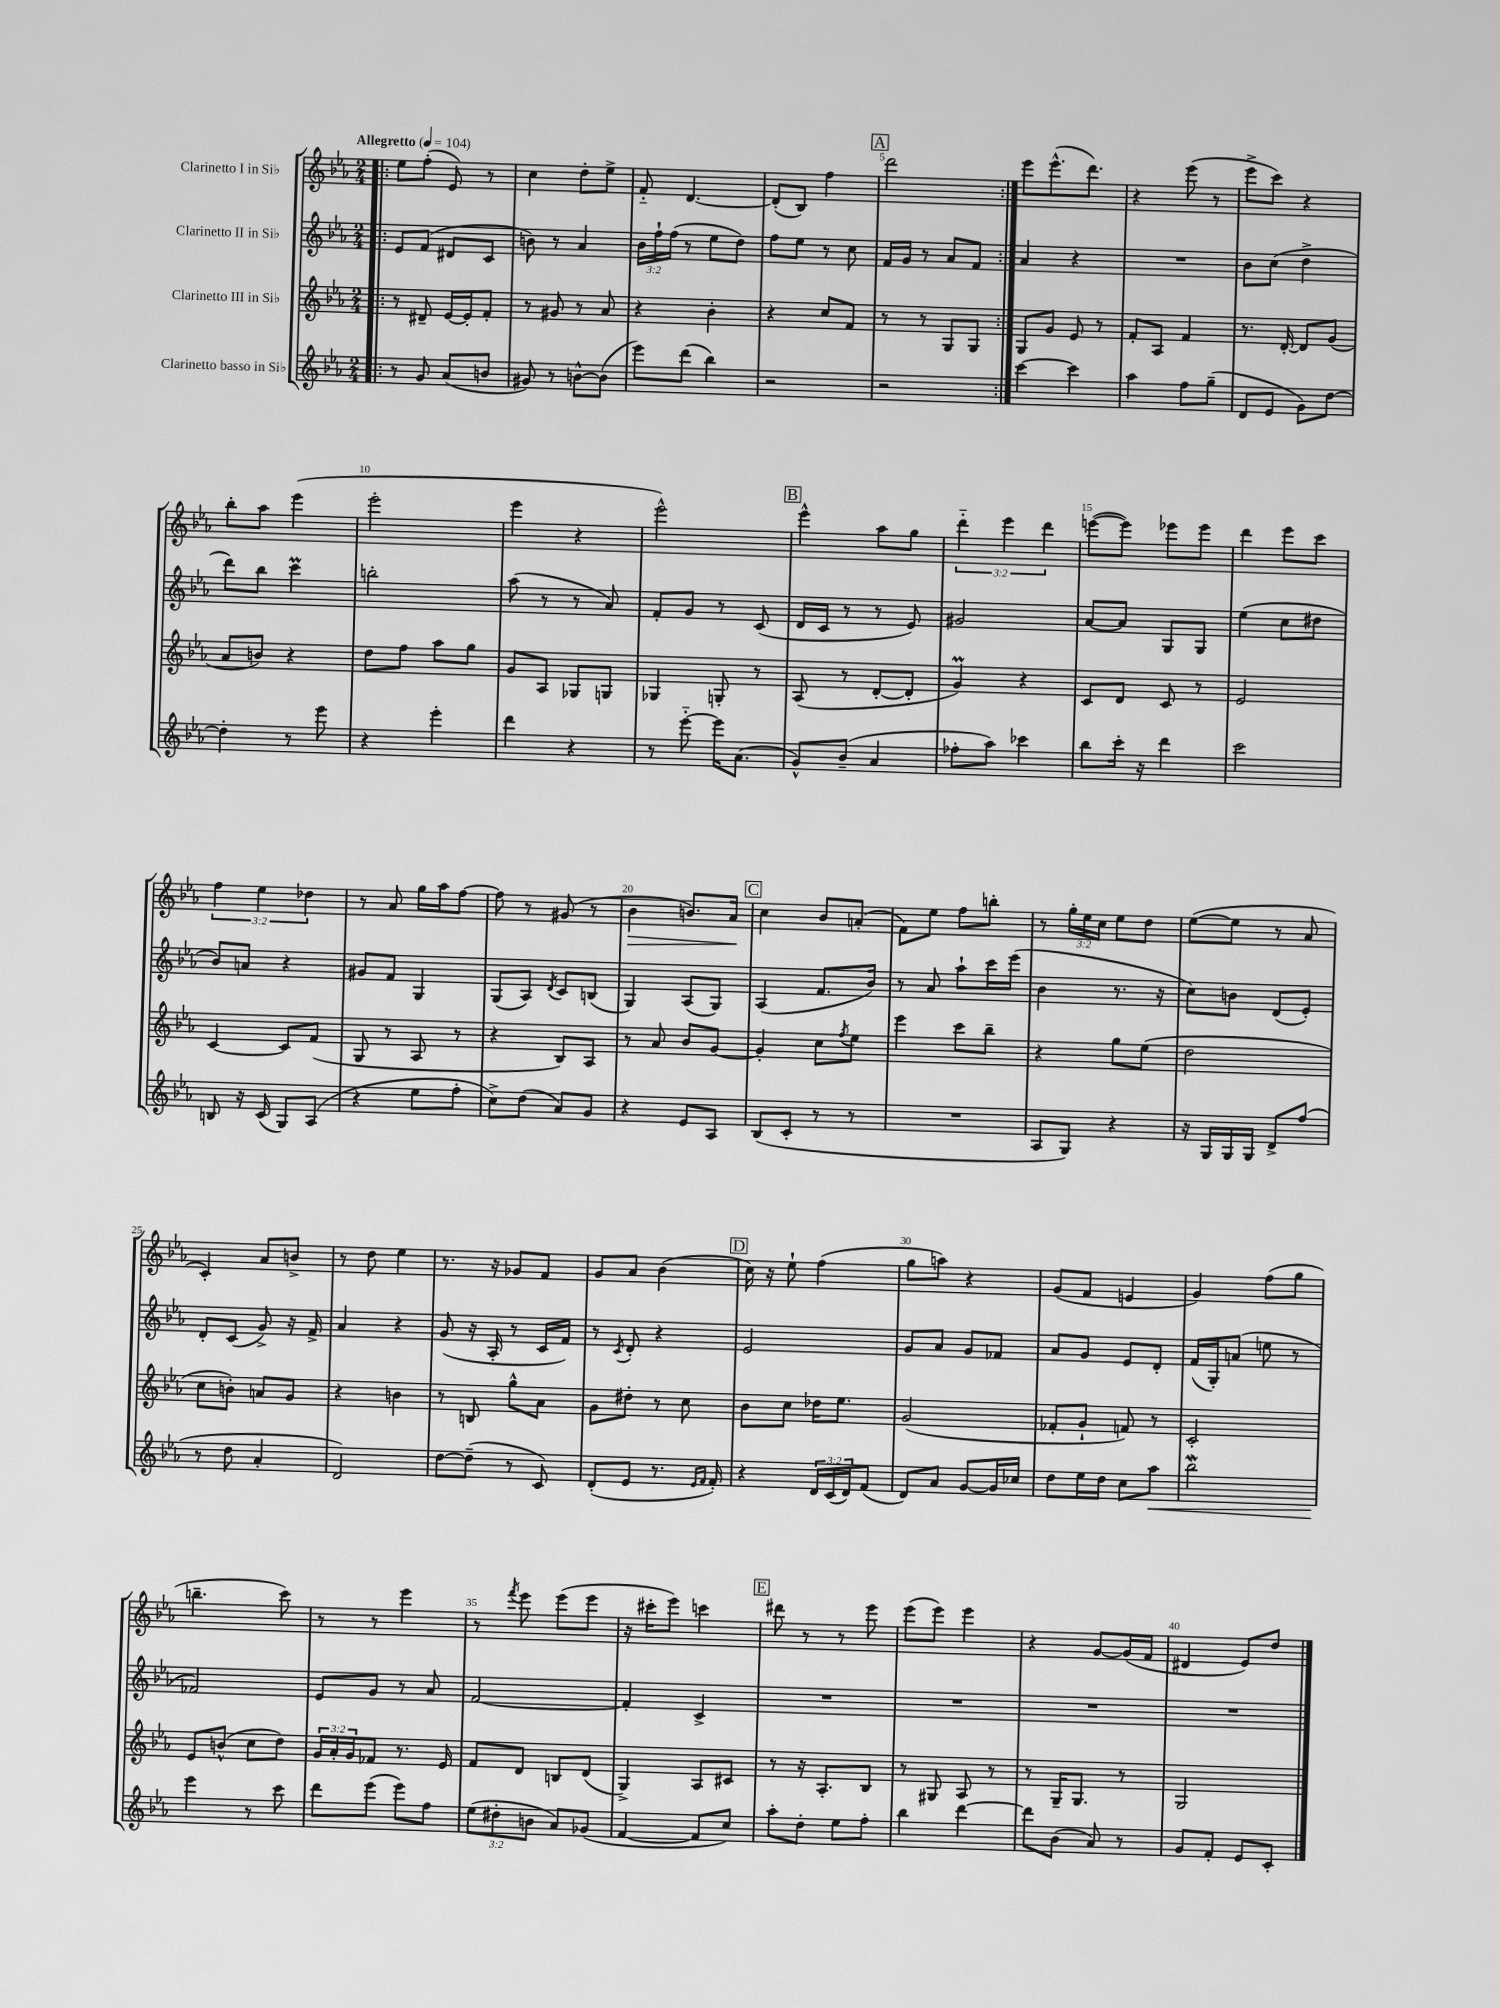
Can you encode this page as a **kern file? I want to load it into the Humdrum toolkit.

**kern	**dynam	**kern	**kern	**kern	**dynam
*part4	*part4	*part3	*part2	*part1	*part1
*staff4	*staff4	*staff3	*staff2	*staff1	*staff1
*I"Clarinetto basso in Si♭	*	*I"Clarinetto III in Si♭	*I"Clarinetto II in Si♭	*I"Clarinetto I in Si♭	*
*clefG2	*	*clefG2	*clefG2	*clefG2	*
*k[b-e-a-]	*	*k[b-e-a-]	*k[b-e-a-]	*k[b-e-a-]	*
*M2/4	*	*M2/4	*M2/4	*M2/4	*
*MM104	*	*MM104	*MM104	*MM104	*
=1!|:	=1!|:	=1!|:	=1!|:	=1!|:	=1!|:
!	!	!	!	!LO:TX:a:B:t=Allegretto	!
8r	.	8r	8e-/L	8ee-\L	.
8g/	.	8d#X~/	(8f/J	(8ff'\J	.
(8a-/L	.	[16e-/LL	8d#X/L	8e-/)	.
.	.	16e-'/J]	.	.	.
8bn/J	.	8f'/J	8c/J	8r	.
=2	=2	=2	=2	=2	=2
8g#X/)	.	8r	8bn\)	4cc\	.
8r	.	8g#X/	8r	.	.
[8bn^^\L	.	8r	4a-/	8dd'\L	.
(8b\J]	.	8a-/	.	8ee-^\J	.
=3	=3	=3	=3	=3	=3
8eee-\L)	.	4r	24b-\LL	8f/	.
.	.	.	24ff`\	.	.
.	.	.	(24ff\JJ	.	.
(8ddd\J	.	.	8r	[4.d/	.
4bb-\)	.	4b-'\	8ee-\L	.	.
.	.	.	8dd\J)	.	.
=4	=4	=4	=4	=4	=4
2r	.	4r	8ff\L	(8d'/L]	.
.	.	.	8ee-\J	8B-/J)	.
.	.	8cc/L	8r	4ff\	.
.	.	8f/J	8cc\	.	.
!!LO:REH:place=s1:t=A
=5	=5	=5	=5	=5	=5
2r	.	8r	16f/LL	2ddd\	.
.	.	.	16g/JJ	.	.
.	.	8r	8r	.	.
.	.	8G/L	8a-/L	.	.
.	.	8G/J	8f/J	.	.
=6:|!	=6:|!	=6:|!	=6:|!	=6:|!	=6:|!
[4ccc\	.	8G/L	4a-/	8eee-\L	.
.	.	8g/J	.	(8.eee-^^\	.
4ccc\]	.	8e-/	4r	.	.
.	.	.	.	8.ddd\J)	.
.	.	8r	.	.	.
=7	=7	=7	=7	=7	=7
4aa-\	.	8f'/L	2r	4r	.
.	.	8A-/J	.	.	.
8ff\L	.	4f/	.	(8eee-\	.
(8gg~\J	.	.	.	8r	.
=8	=8	=8	=8	=8	=8
8d/L	.	8.r	8b-\L	8eee-^\L	.
8e-/J	.	.	(8cc\J	8ccc\J)	.
.	.	[16d'/	.	.	.
8g\L)	.	8d/L]	4dd^\	4r	.
[8dd\J	.	(8g/J	.	.	.
!!LO:LB:g=z
=9	=9	=9	=9	=9	=9
4dd'\]	.	8a-/L	8ddd\L)	8bb-'\L	.
.	.	8bn/J)	8bb-\J	8aa-\J	.
8r	.	4r	4cccM\	(4eee-\	.
8eee-\	.	.	.	.	.
=10	=10	=10	=10	=10	=10
4r	.	8dd\L	2bbn'\	2eee-'\	.
.	.	8ff\J	.	.	.
4eee-'\	.	8aa-\L	.	.	.
.	.	8gg\J	.	.	.
=11	=11	=11	=11	=11	=11
4ddd\	.	8g/L	(8aa-\	4eee-\	.
.	.	8A-/J	8r	.	.
4r	.	8G-X/L	8r	4r	.
.	.	8Gn/J	8a-/)	.	.
=12	=12	=12	=12	=12	=12
8r	.	4G-X/	8f'/L	2eee-^^\)	.
[8eee-\	.	.	8g/J	.	.
16eee-\KL]	.	8Gn'/	8r	.	.
(8.a-\J	.	.	.	.	.
.	.	8r	(8c/	.	.
!!LO:REH:place=s1:t=B
=13	=13	=13	=13	=13	=13
8g^^/L)	.	(8A-/	16d/LL	4eee-^^\	.
.	.	.	16c/JJ	.	.
(8b-~/J	.	8r	8r	.	.
4a-/	.	[8d'/L	8r	8aa-\L	.
.	.	8d'/J]	8e-/)	8gg\J	.
=14	=14	=14	=14	=14	=14
8ff-X'\L	.	4gm/)	2g#X/	6ddd\	.
8aa-\J)	.	.	.	.	.
.	.	.	.	6eee-\	.
4ccc-X\	.	4r	.	.	.
.	.	.	.	6ddd\	.
=15	=15	=15	=15	=15	=15
8bb-\L	.	8c/L	[8a-/L	([8eeen\L	.
16ccc'\Jk	.	8d/J	8a-/J]	8eee\J])	.
16r	.	.	.	.	.
4ddd\	.	8c/	8G/L	8eee-X\L	.
.	.	8r	8G/J	8eee-\J	.
=16	=16	=16	=16	=16	=16
2ccc\	.	2e-/	(4ee-\	4ddd\	.
.	.	.	8cc\L	8eee-\L	.
.	.	.	8dd#X\J	8ccc\J	.
!!LO:LB:g=z
=17	=17	=17	=17	=17	=17
8Bn/	.	[4c/	8b-/L)	6ff\	.
16r	.	.	8an/J	.	.
.	.	.	.	6ee-\	.
(16c/	.	.	.	.	.
8G/L)	.	8c/L]	4r	.	.
.	.	.	.	6dd-X\	.
(8A-/J	.	(8f/J	.	.	.
=18	=18	=18	=18	=18	=18
4r	.	8G/	8g#X/L	8r	.
.	.	8r	8f/J	8a-/	.
8ee-\L	.	8A-/	4G/	16gg\LL	.
.	.	.	.	16aa-\J	.
8ff'\J	.	8r	.	[8ff\J	.
=19	=19	=19	=19	=19	=19
8cc^\L)	.	4r	(8G/L	8ff\]	.
(8dd\J	.	.	8A-/J)	8r	.
.	.	.	8qd/	.	.
8a-/L)	.	8B-/L)	8c/L	(8g#X/	.
8g/J	.	8A-/J	(8Bn/J	8r	.
=20	=20	=20	=20	=20	=20
!	!	!	!	!	!LO:HP:b
4r	.	8r	4G/)	4b-\	>
.	.	8a-/	.	.	.
8e-/L	.	8b-/L	(8A-/L	8.bn/L)	.
8A-/J	.	[8g/J	8G/J)	.	.
.	.	.	.	16a-/Jk	.
.	.	.	.	.	]
!!LO:REH:place=s1:t=C
=21	=21	=21	=21	=21	=21
(8B-/L	.	4g'/]	(4A-/	4cc\	.
8c'/J	.	.	.	.	.
8r	.	8cc\L	8.f/L	8b-/L	.
.	.	8qff/	.	.	.
8r	.	8ee-\J	.	(8an'/J	.
.	.	.	16b-/Jk)	.	.
=22	=22	=22	=22	=22	=22
2r	.	4eee-\	8r	8f\L)	.
.	.	.	8a-/	8ee-\J	.
.	.	8ccc\L	8aa-`\L	8ff\L	.
.	.	8bb-~\J	16ccc\L	8bbn'\J	.
.	.	.	(16eee-\JJ	.	.
=23	=23	=23	=23	=23	=23
8A-/L	.	4r	4b-\	8r	.
8G/J)	.	.	.	24gg'\LL	.
.	.	.	.	24ee-\	.
.	.	.	.	24cc\JJ	.
4r	.	8gg\L	8.r	8ee-\L	.
.	.	(8ee-\J	.	8dd\J	.
.	.	.	16r	.	.
=24	=24	=24	=24	=24	=24
16r	.	2dd\	8cc\L)	([8ee-\L	.
16G/LL	.	.	.	.	.
16G/	.	.	8bn\J	8ee-\J]	.
16G/JJ	.	.	.	.	.
8d^/L	.	.	(8d/L	8r	.
(8ff/J	.	.	8e-'/J)	8a-/	.
!!LO:LB:g=z
=25	=25	=25	=25	=25	=25
8r	.	8cc\L	8d'/L	4c'/)	.
8dd\	.	8bn'\J)	(8c/J	.	.
4a-'/	.	8an/L	8g^/)	8a-/L	.
.	.	8g/J	16r	8bn^/J	.
.	.	.	16f^/	.	.
=26	=26	=26	=26	=26	=26
2d/)	.	4r	4a-/	8r	.
.	.	.	.	8dd\	.
.	.	4bn\	4r	4ee-\	.
=27	=27	=27	=27	=27	=27
[8dd\L	.	8r	(8g/	8.r	.
(8dd~\J]	.	8Bn/	16r	.	.
.	.	.	16A-'/	16r	.
8r	.	8gg^^\L	8r	8g-X/L	.
8c/)	.	8a-\J	16c/LL	8f/J	.
.	.	.	16f/JJ)	.	.
=28	=28	=28	=28	=28	=28
(8d'/L	.	8g\L	8r	8g/L	.
.	.	.	8qc/	.	.
8e-/J	.	8dd#X'\J	8d'/	8a-/J	.
8.r	.	8r	4r	(4b-\	.
.	.	8cc\	.	.	.
16qqe-/LL	.	.	.	.	.
16qqf/JJ	.	.	.	.	.
16f'/)	.	.	.	.	.
!!LO:REH:place=s1:t=D
=29	=29	=29	=29	=29	=29
4r	.	8b-\L	2e-/	16cc\)	.
.	.	.	.	16r	.
.	.	8cc\J	.	8ee-`\	.
24d/LL	.	16dd-X\KL	.	(4ff\	.
(24c/	.	.	.	.	.
.	.	8.ee-\J	.	.	.
24d/J)	.	.	.	.	.
(8f/J	.	.	.	.	.
=30	=30	=30	=30	=30	=30
8d/L)	.	(2g/	8g/L	8gg\L	.
8a-/J	.	.	8a-/J	8aan\J)	.
[8g/L	.	.	8g/L	4r	.
16g/L]	.	.	8f-X/J	.	.
16cc-X/JJ	.	.	.	.	.
=31	=31	=31	=31	=31	=31
8dd\L	.	8f-X'/L	8a-/L	(8g/L	.
16ee-\L	.	8g`/J	8g/J	8f/J	.
16dd\JJ	.	.	.	.	.
8cc\L	.	8fn/)	8e-/L	4en/	.
!	!LO:HP:b	!	!	!	!
8aa-\J	<	8r	8d'/J	.	.
=32	=32	=32	=32	=32	=32
2bb-W\	.	2c'/	(16f/LL	4g/)	.
.	.	.	16G'/J)	.	.
.	.	.	(8an/J	.	.
.	.	.	8een\	(8ff\L	.
.	.	.	8r	8gg\J	.
!!LO:LB:g=z
=33	=33	=33	=33	=33	=33
4eee-\	.	8e-/L	2f-X/)	4.bbn~\	.
.	.	(8bn^^/J	.	.	.
8r	[	8cc\L	.	.	.
8ccc\	.	8dd\J)	.	8ccc\)	.
=34	=34	=34	=34	=34	=34
8ddd\L	.	24g/LL	8e-/L	8r	.
.	.	24a-'/	.	.	.
.	.	24g/J	.	.	.
(8eee-\J	.	8f-X/J	8g/J	8r	.
8eee-\L)	.	8.r	8r	4eee-\	.
8ff\J	.	.	8a-/	.	.
.	.	16e-/	.	.	.
=35	=35	=35	=35	=35	=35
(12ee-\L	.	8f/L	[2f/	8r	.
12dd#X'\	.	.	.	.	.
.	.	.	.	8qfff/	.
.	.	8d/J	.	8eee-\	.
12bn\J	.	.	.	.	.
8a-/L)	.	8Bn/L	.	(8eee-\L	.
(8g-X/J	.	(8d/J	.	8eee-\J	.
=36	=36	=36	=36	=36	=36
[4f/	.	4G^/)	4f'/]	16r	.
.	.	.	.	16ccc#X'\KL	.
.	.	.	.	8eee-\J)	.
8f/L]	.	8A-/L	4c^/	4cccn\	.
8cc/J)	.	8c#X/J	.	.	.
!!LO:REH:place=s1:t=E
=37	=37	=37	=37	=37	=37
8aa-'\L	.	8r	2r	8ddd#X\	.
8dd'\J	.	16r	.	8r	.
.	.	8.A-'/L	.	.	.
8ee-\L	.	.	.	8r	.
8ff'\J	.	8B-/J	.	8eee-\	.
=38	=38	=38	=38	=38	=38
4bb-\	.	8r	2r	(8eee-\L	.
.	.	8G#X/	.	8eee-\J)	.
[4ddd\	.	8A-/	.	4eee-\	.
.	.	8r	.	.	.
=39	=39	=39	=39	=39	=39
8ddd\L]	.	8r	2r	4r	.
(8b-\J	.	16G~/KL	.	.	.
.	.	8.G/J	.	.	.
8a-/)	.	.	.	[8g/L	.
8r	.	8r	.	(16g/L]	.
.	.	.	.	16f/JJ	.
=40	=40	=40	=40	=40	=40
8g/L	.	2G/	2r	4d#X/	.
8f'/J	.	.	.	.	.
8e-/L	.	.	.	8e-/L)	.
8c'/J	.	.	.	8dd/J	.
==	==	==	==	==	==
*-	*-	*-	*-	*-	*-
